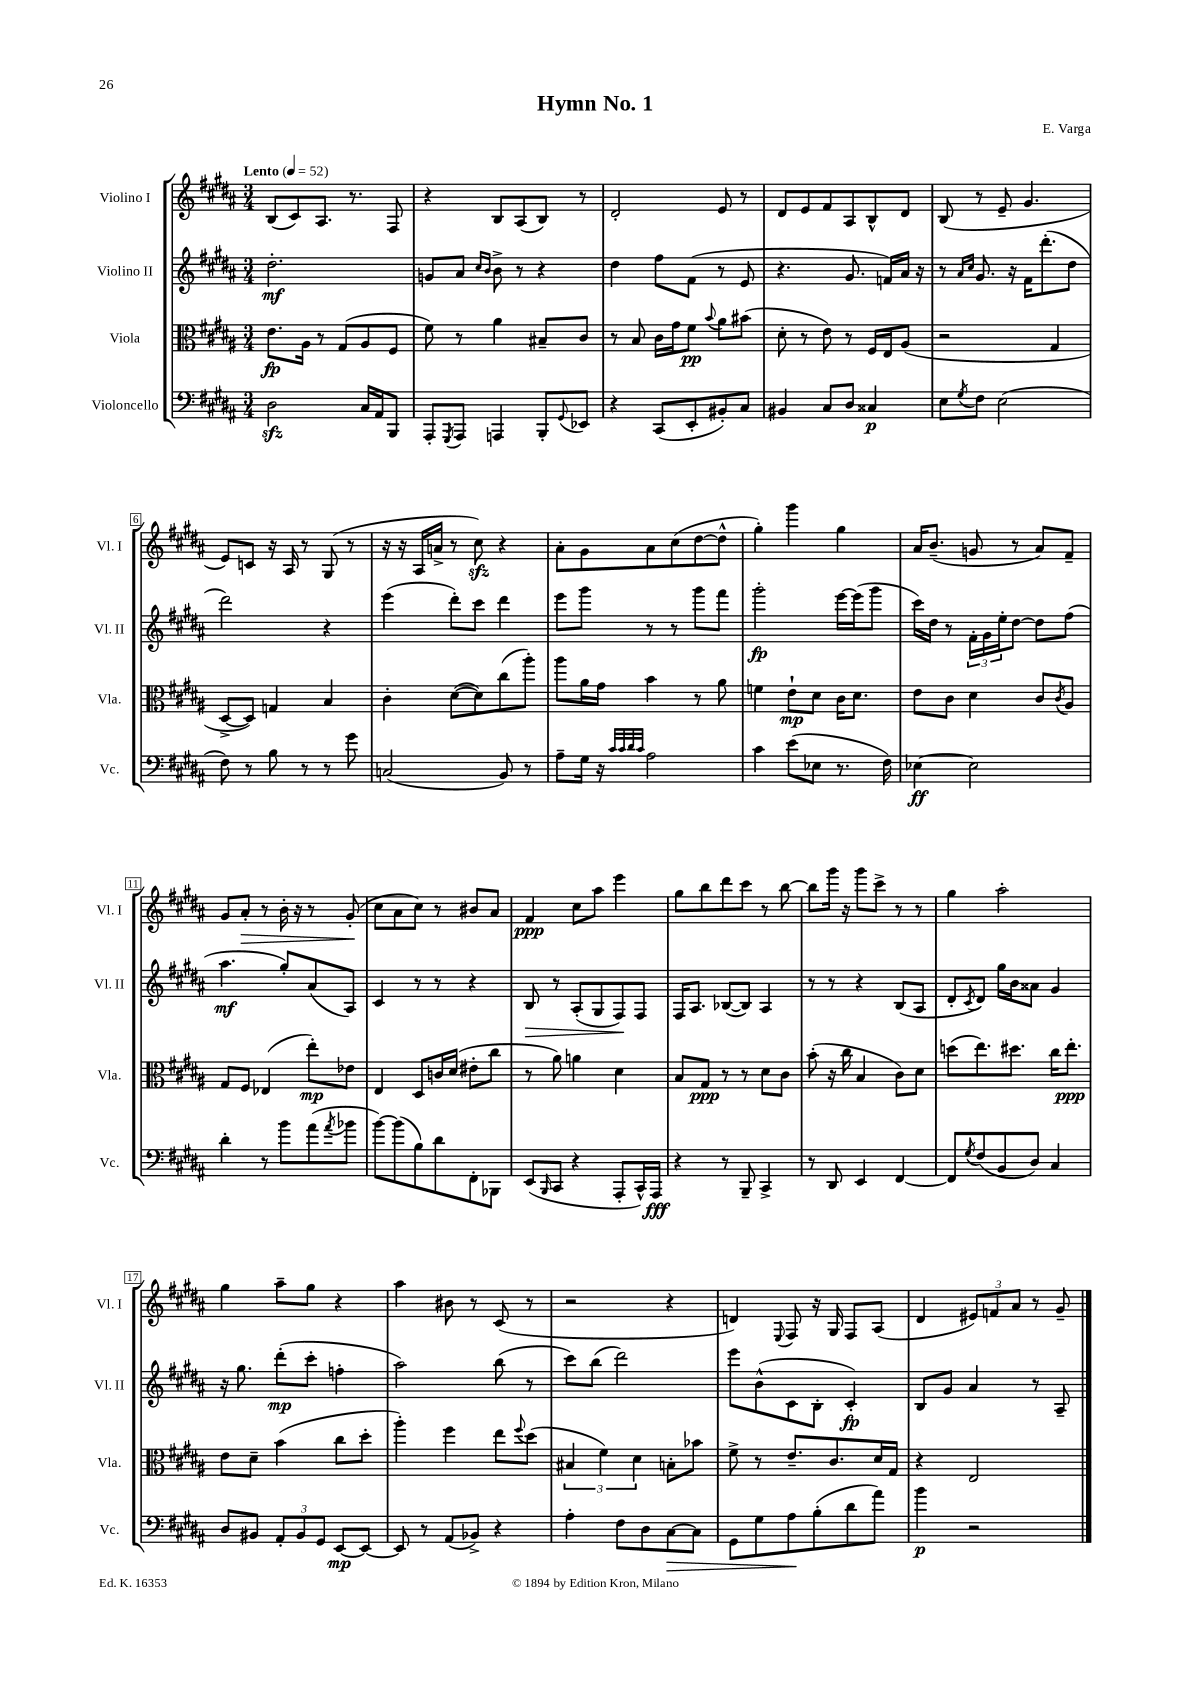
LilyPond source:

\header { title = "Hymn No. 1" composer = "E. Varga" }
<<
\new StaffGroup <<
\new Staff = "s0" \with { instrumentName = "Violino I" shortInstrumentName = "Vl. I" } {
    \clef treble \key b \major \numericTimeSignature \time 3/4 \tempo "Lento" 4 = 52
    b8( cis'8) ais8. r8. fis8 |
    r4 b8 ais8( b8) r8 |
    dis'2-. e'8 r8 |
    dis'8 e'8 fis'8 ais8 b8-^ dis'8 |
    b8( r8 e'8-- gis'4. |
    e'8) c'8 r16 ais16 r8 gis8( r8 |
    r16 r16 ais16 a'16-> r8 cis''8\sfz) r4 |
    ais'8-. gis'8 ais'8 cis''8( dis''8~ dis''8-^ |
    gis''4-.) gis'''4 gis''4 |
    ais'16 b'8.--( g'8 r8 ais'8) fis'8-- |
    gis'8 ais'8-.\> r8 b'16-. r16 r8 gis'8-.\!( |
    cis''8 ais'8 cis''8) r8 bis'8 ais'8 |
    fis'4\ppp cis''8 ais''8 e'''4 |
    gis''8 b''8 dis'''8 cis'''8 r8 b''8~ |
    b''8 gis'''16 r16 gis'''8 cis'''8-> r8 r8 |
    gis''4 ais''2-. |
    gis''4 ais''8-- gis''8 r4 |
    ais''4 bis'8 r8 cis'8( r8 |
    r2 r4 |
    d'4) \appoggiatura { e8 } fis8 r16 gis16 fis8 ais8( |
    dis'4 \tuplet 3/2 { eis'8) f'8 ais'8 } r8 gis'8-- \bar "|." |
}
\new Staff = "s1" \with { instrumentName = "Violino II" shortInstrumentName = "Vl. II" } {
    \clef treble \key b \major \numericTimeSignature \time 3/4
    dis''2.-.\mf |
    g'8 ais'8 \grace { cis''16 b'16 } b'8-> r8 r4 |
    dis''4 fis''8 fis'8( r8 e'8 |
    r4. gis'8. f'16) ais'16 r16 |
    r8 \grace { ais'16 cis''16 } gis'8. r16 fis'16 dis'''8.-.( dis''8 |
    dis'''2) r4 |
    e'''4( dis'''8-.) cis'''8 dis'''4 |
    e'''8 gis'''8 r8 r8 gis'''8 fis'''8 |
    gis'''2-.\fp e'''16~ e'''16( gis'''8 |
    cis'''16) dis''16 r8 \tuplet 3/2 { fis'16-. gis'16 e''16-. } dis''8~ dis''8 fis''8( |
    ais''4.\mf gis''8-.) ais'8( ais8) |
    cis'4 r8 r8 r4 |
    b8\> r8 ais8-.( gis8 fis8\!) fis8 |
    fis16 ais8. bes8~( bes8) ais4 |
    r8 r8 r4 b8( ais8 |
    dis'8-. \acciaccatura { cis'8 } dis'8) gis''16 b'16 aisis'8 gis'4 |
    r16 gis''8. dis'''8-.\mp( cis'''8-. f''4-. |
    ais''2) b''8( r8 |
    cis'''8) b''8( dis'''2) |
    e'''8 b'8-^( cis'8 b8-. cis'4-.\fp) |
    b8 gis'8 ais'4 r8 ais8-- \bar "|." |
}
\new Staff = "s2" \with { instrumentName = "Viola" shortInstrumentName = "Vla." } {
    \clef alto \key b \major \numericTimeSignature \time 3/4
    e'8.\fp ais16 r8 gis8( ais8 fis8 |
    fis'8) r8 ais'4 bis8-- cis'8 |
    r8 b8 cis'16 gis'16 fis'8\pp \appoggiatura { b'8 } ais'8 bis'8( |
    dis'8-. r8 e'8) r8 fis16 e16 ais8( |
    r2 gis4 |
    dis8~-> dis8) g4 b4 |
    cis'4-. dis'8~( dis'8) cis''8( ais''8-.) |
    ais''8 ais'16 gis'16 b'4 r8 ais'8 |
    f'4 e'8-!\mp dis'8 cis'16 dis'8. |
    e'8 cis'8 dis'4 cis'8 \acciaccatura { cis'8 } ais8 |
    gis8 fis8 ees4( e''8-.\mp) ees'8 |
    e4 dis8 c'16 dis'16( eis'8-. cis''8 |
    r8 ais'8) a'4 dis'4 |
    b8 gis8\ppp r8 r8 dis'8 cis'8 |
    b'8-.( r16 cis''16 b4 cis'8) dis'8 |
    d''8( e''8.) dis''8. cis''16 e''8.-.\ppp |
    e'8 dis'8-- b'4( cis''8 dis''8-. |
    ais''4-.) fis''4 e''8 \appoggiatura { fis''8 } dis''8( |
    \tuplet 3/2 { bis4 fis'4) dis'4 } b8-. bes'8 |
    fis'8-> r8 e'8.-- cis'8. dis'16 gis16 |
    r4 e2 \bar "|." |
}
\new Staff = "s3" \with { instrumentName = "Violoncello" shortInstrumentName = "Vc." } {
    \clef bass \key b \major \numericTimeSignature \time 3/4
    dis2\sfz cis16 ais,16 b,,8 |
    ais,,8-. \acciaccatura { gis,,8 } ais,,8 a,,4 b,,8-. \appoggiatura { gis,8 } ees,8 |
    r4 cis,8( e,8-. bis,8-.) cis8 |
    bis,4 cis8 dis8 cisis4\p |
    e8 \acciaccatura { gis8 } fis8 e2( |
    fis8) r8 b8 r8 r8 gis'8 |
    c2( b,8) r8 |
    ais8-- gis16 r16 \grace { cis'32 cis'32 dis'32 cis'32 } ais2 |
    cis'4 e'8( ees8 r8. fis16) |
    ees4~\ff ees2 |
    dis'4-. r8 b'8 ais'8( \acciaccatura { ais'8 } bes'8 |
    b'8~) b'8( b8) dis'8 fis,8-. bes,,8 |
    e,8( \grace { b,,16 } cis,8 r4 ais,,8-. cis,16-^) ais,,16\fff |
    r4 r8 b,,8-- cis,4-> |
    r8 dis,8 e,4 fis,4~ |
    fis,8 \acciaccatura { gis8 } fis8( b,8 dis8) cis4 |
    dis8 bis,8 \tuplet 3/2 { ais,8-. bis,8 gis,8 } e,8~\mp e,8~ |
    e,8 r8 ais,8( bes,8->) r4 |
    ais4-. fis8 dis8 cis8~\> cis8 |
    gis,8 gis8 ais8\! b8-.( dis'8 ais'8) |
    b'4\p r2 \bar "|." |
}
>>
>>
\layout { \context { \Score \override BarNumber.stencil = #(make-stencil-boxer 0.1 0.3 ly:text-interface::print) } }
